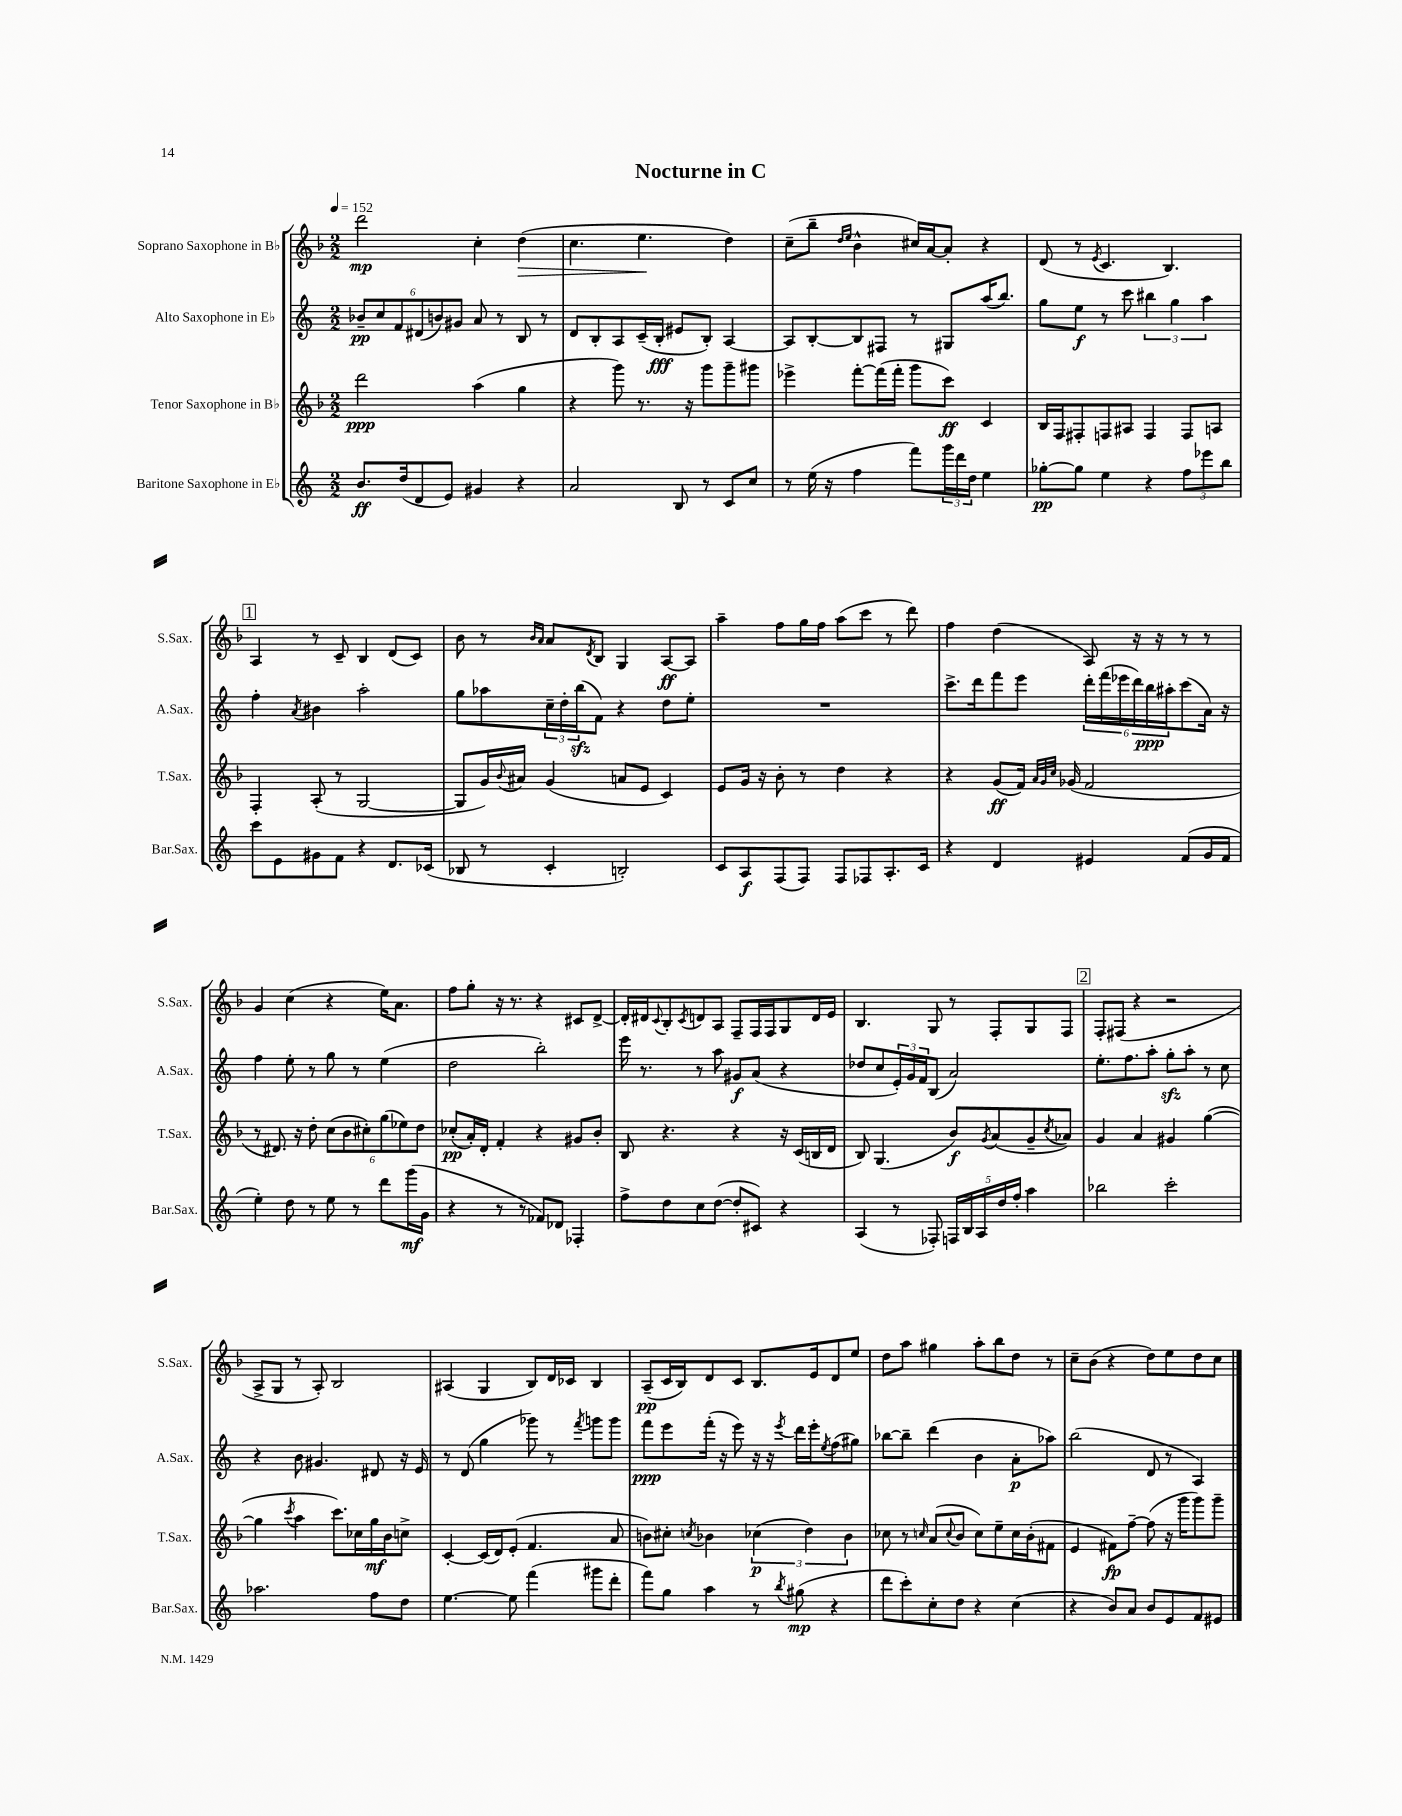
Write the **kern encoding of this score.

**kern	**dynam	**kern	**dynam	**kern	**dynam	**kern	**dynam
*part4	*part4	*part3	*part3	*part2	*part2	*part1	*part1
*staff4	*staff4	*staff3	*staff3	*staff2	*staff2	*staff1	*staff1
*I"Baritone Saxophone in E♭	*	*I"Tenor Saxophone in B♭	*	*I"Alto Saxophone in E♭	*	*I"Soprano Saxophone in B♭	*
*I'Bar.Sax.	*	*I'T.Sax.	*	*I'A.Sax.	*	*I'S.Sax.	*
*clefG2	*	*clefG2	*	*clefG2	*	*clefG2	*
*k[]	*	*k[b-]	*	*k[]	*	*k[b-]	*
*M2/2	*	*M2/2	*	*M2/2	*	*M2/2	*
*MM152	*	*MM152	*	*MM152	*	*MM152	*
=1	=1	=1	=1	=1	=1	=1	=1
8.b/L	ff	2ddd\	ppp	12b-X~/L	pp	2ddd\	mp
.	.	.	.	12cc/	.	.	.
.	.	.	.	12f/	.	.	.
(16dd/k	.	.	.	.	.	.	.
8d/	.	.	.	(12d#X/	.	.	.
.	.	.	.	12bn/)	.	.	.
8e/J)	.	.	.	.	.	.	.
.	.	.	.	12g#X/J	.	.	.
4g#X/	.	(4aa\	.	8a/	.	4cc'\	.
.	.	.	.	8r	.	.	.
!	!	!	!	!	!	!	!LO:HP:b
4r	.	4gg\	.	8B/	.	(4dd\	>
.	.	.	.	8r	.	.	.
=2	=2	=2	=2	=2	=2	=2	=2
2a/	.	4r	.	8d/L	.	4.cc\	.
.	.	.	.	8B'/	.	.	.
.	.	8ggg\)	.	8A/	.	.	.
.	.	8.r	.	(16c~/L	.	4.ee\	.
.	.	.	.	16B'/JJ	fff	.	.
8B/	.	.	.	8e#X/L	.	.	.
.	.	16r	.	.	.	.	.
8r	.	8ggg\L	.	8B'/J)	.	.	.
8c/L	.	8ggg~\	.	[4A/	.	4dd\)	]
8cc/J	.	8ggg#X\J	.	.	.	.	.
=3	=3	=3	=3	=3	=3	=3	=3
8r	.	4eee-X^\	.	8A/L]	.	(8cc~\L	.
(16ee\	.	.	.	[8B'/	.	8bb-~\J	.
16r	.	.	.	.	.	.	.
.	.	.	.	.	.	16qqdd/LL	.
.	.	.	.	.	.	16qqee/JJ	.
4ff\	.	[8fff'\L	.	8B/]	.	4b-^^\	.
.	.	(16fff\L]	.	8F#X/J	.	.	.
.	.	16fff'\JJ	.	.	.	.	.
8fff\L)	.	8ggg\L	.	8r	.	16cc#X/LL)	.
.	.	.	.	.	.	[16a/J	.
24ggg\L	.	8ccc\J)	ff	8G#X/L	.	8a'/J]	.
24ddd\	.	.	.	.	.	.	.
24dd\JJ	.	.	.	.	.	.	.
4ee\	.	4c/	.	(16aa/K	.	4r	.
.	.	.	.	8.bb/J)	.	.	.
=4	=4	=4	=4	=4	=4	=4	=4
[8gg-X'\L	pp	16B-/LL	.	8gg\L	.	(8d/	.
.	.	16F/J	.	.	.	.	.
8gg-\J]	.	8F#X'/	.	8ee\J	f	8r	.
.	.	.	.	.	.	8qe/	.
4ee\	.	8Fn/	.	8r	.	4.c/	.
.	.	8A#X/J	.	8ccc\	.	.	.
4r	.	4F/	.	6bb#X\	.	.	.
.	.	.	.	.	.	4.B-/)	.
.	.	.	.	6gg\	.	.	.
12ff\L	.	8F/L	.	.	.	.	.
12eee-X\	.	.	.	6aa\	.	.	.
.	.	8An/J	.	.	.	.	.
12bb\J	.	.	.	.	.	.	.
!!LO:LB:g=z
!!LO:REH:place=s1:t=1
=5	=5	=5	=5	=5	=5	=5	=5
8ccc\L	.	4F'/	.	4ff'\	.	4A/	.
8e\	.	.	.	.	.	.	.
.	.	.	.	8qa/	.	.	.
8g#X\	.	(8A'/	.	4b#X\	.	8r	.
8f\J	.	8r	.	.	.	8c~/	.
4r	.	[2G/	.	2aa'\	.	4B-/	.
8.d/L	.	.	.	.	.	(8d/L	.
.	.	.	.	.	.	8c/J)	.
(16c-X/Jk	.	.	.	.	.	.	.
=6	=6	=6	=6	=6	=6	=6	=6
8B-X/	.	8G/L]	.	8gg\L	.	8b-\	.
8r	.	16g/L)	.	8aa-X\	.	8r	.
.	.	8qqb-/	.	.	.	.	.
.	.	16a#X/JJ	.	.	.	.	.
.	.	.	.	.	.	16qqb-/LL	.
.	.	.	.	.	.	16qqa/JJ	.
4c'/	.	(4g/	.	24cc~\L	.	8a/L	.
.	.	.	.	24dd'\	.	.	.
.	.	.	.	(24bbzz\J	.	.	.
.	.	.	.	.	.	8qd/	.
.	.	.	.	8f\J)	.	8B-/J	.
2Bn'/)	.	8an/L	.	4r	.	4G/	.
.	.	8e/J	.	.	.	.	.
.	.	4c/)	.	8dd\L	.	[8A/L	ff
.	.	.	.	8ee'\J	.	8A/J]	.
=7	=7	=7	=7	=7	=7	=7	=7
8c/L	.	8e/L	.	1r	.	4aa~\	.
8A/	f	16g/Jk	.	.	.	.	.
.	.	16r	.	.	.	.	.
(8F/	.	8b-'\	.	.	.	8ff\L	.
8F/J)	.	8r	.	.	.	16gg\L	.
.	.	.	.	.	.	16ff\JJ	.
8F/L	.	4dd\	.	.	.	(8aa\L	.
8F-X/	.	.	.	.	.	8ccc\J	.
8.A'/	.	4r	.	.	.	8r	.
.	.	.	.	.	.	8ddd\)	.
16c/Jk	.	.	.	.	.	.	.
=8	=8	=8	=8	=8	=8	=8	=8
4r	.	4r	.	8.ccc^\L	.	4ff\	.
.	.	.	.	16ddd\k	.	.	.
4d/	.	(8g/L	ff	8fff\	.	(4dd\	.
.	.	16f/Jk)	.	8eee\J	.	.	.
.	.	32qqa/LLL	.	.	.	.	.
.	.	32qqg/	.	.	.	.	.
.	.	32qqcc/JJJ	.	.	.	.	.
.	.	(16g-X/	.	.	.	.	.
4e#X/	.	2f/	.	24ddd'\LL	.	8A/)	.
.	.	.	.	(24fff\	.	.	.
.	.	.	.	24eee-X\	.	.	.
.	.	.	.	24ddd\)	.	16r	.
.	.	.	.	24bb\	ppp	.	.
.	.	.	.	.	.	16r	.
.	.	.	.	24aa#X'\J	.	.	.
(8f/L	.	.	.	(8ccc\	.	8r	.
16g/L	.	.	.	16a\Jk)	.	8r	.
16f/JJ	.	.	.	16r	.	.	.
!!LO:LB:g=z
=9	=9	=9	=9	=9	=9	=9	=9
4ee'\)	.	8r	.	4ff\	.	4g/	.
.	.	8.d#X/)	.	.	.	.	.
8dd\	.	.	.	8ee'\	.	(4cc\	.
.	.	16r	.	.	.	.	.
8r	.	8dd'\	.	8r	.	.	.
8ee\	.	(12cc\L	.	8gg\	.	4r	.
.	.	12b-\	.	.	.	.	.
8r	.	.	.	8r	.	.	.
.	.	12cc#X'\)	.	.	.	.	.
8ddd\L	.	(12gg\	.	(4ee\	.	16ee\KL)	.
.	.	.	.	.	.	8.a\J	.
.	.	12ee-X\)	.	.	.	.	.
(16ggg\L	mf	.	.	.	.	.	.
.	.	12dd\J	.	.	.	.	.
16g\JJ	.	.	.	.	.	.	.
=10	=10	=10	=10	=10	=10	=10	=10
4r	.	(8cc-X'/L	pp	2dd\	.	8ff\L	.
.	.	16a'/L)	.	.	.	8gg'\J	.
.	.	16d'/JJ	.	.	.	.	.
8r	.	4f'/	.	.	.	16r	.
.	.	.	.	.	.	8.r	.
8r	.	.	.	.	.	.	.
8f-X/L)	.	4r	.	2bb'\)	.	4r	.
8d-X/J	.	.	.	.	.	.	.
4F-X'/	.	8g#X/L	.	.	.	8c#X/L	.
.	.	8b-'/J	.	.	.	[8d^/J	.
=11	=11	=11	=11	=11	=11	=11	=11
8ff^\L	.	8B-/	.	16eee\	.	16d'/LL]	.
.	.	.	.	8.r	.	16d#X/J	.
.	.	.	.	.	.	8qqc/	.
8dd\	.	4.r	.	.	.	8B-'/	.
.	.	.	.	.	.	8qc/	.
8cc\	.	.	.	8r	.	8dn/	.
([8dd\J	.	.	.	8aa\	.	8A/J	.
8dd'/L]	.	4r	.	8g#X/L	f	8F~/L	.
8c#X/J)	.	.	.	(8a/J	.	16F/L	.
.	.	.	.	.	.	16F/J	.
4r	.	16r	.	4r	.	8G/	.
.	.	(16c/LL	.	.	.	.	.
.	.	16Bn/	.	.	.	16d/L	.
.	.	16d/JJ	.	.	.	16e/JJ	.
=12	=12	=12	=12	=12	=12	=12	=12
(4A/	.	8B-/)	.	8dd-X/L	.	4.B-/	.
.	.	(4.G/	.	8cc/	.	.	.
8r	.	.	.	24e'/L)	.	.	.
.	.	.	.	24g/	.	.	.
.	.	.	.	24f/J	.	.	.
8F-X'/)	.	.	.	(8B/J	.	8G/	.
20Fn/LL	.	8b-/L)	f	2a/)	.	8r	.
20B/	.	.	.	.	.	.	.
20A/	.	.	.	.	.	.	.
.	.	8qg/	.	.	.	.	.
.	.	(8a/	.	.	.	8F'/L	.
20dd/	.	.	.	.	.	.	.
20ff'/JJ	.	.	.	.	.	.	.
4aa\	.	8g~/	.	.	.	8G/	.
.	.	8qcc/	.	.	.	.	.
.	.	8a-X/J)	.	.	.	8F/J	.
!!LO:REH:place=s1:t=2
=13	=13	=13	=13	=13	=13	=13	=13
2bb-X\	.	4g/	.	8.ee'\L	.	8F'/L	.
.	.	.	.	.	.	(8F#X/J	.
.	.	.	.	8.ff\	.	.	.
.	.	4a/	.	.	.	4r	.
.	.	.	.	8aa'\J	.	.	.
2ccc'\	.	4g#X/	.	8ggzz'\L	.	2r	.
.	.	.	.	8aa'\J	.	.	.
.	.	([4gg\	.	8r	.	.	.
.	.	.	.	8cc\	.	.	.
!!LO:LB:g=z
=14	=14	=14	=14	=14	=14	=14	=14
2.aa-X\	.	4gg\]	.	4r	.	8A^/L	.
.	.	.	.	.	.	8G/J	.
.	.	8qccc/	.	.	.	.	.
.	.	4aa\	.	8b\	.	8r	.
.	.	.	.	4.g#X/	.	8A'/)	.
.	.	8.ccc\L)	.	.	.	2B-/	.
.	.	16cc-X\L	.	.	.	.	.
8ff\L	.	16gg\	mf	8d#X/	.	.	.
.	.	16b-\J	.	.	.	.	.
8dd\J	.	8ccn^\J	.	16r	.	.	.
.	.	.	.	16e/	.	.	.
=15	=15	=15	=15	=15	=15	=15	=15
[4.ee\	.	[4c'/	.	8r	.	(4A#X/	.
.	.	.	.	(8d/	.	.	.
.	.	(16c/LL]	.	4gg\	.	4G/	.
.	.	16d/J)	.	.	.	.	.
8ee\]	.	(8e'/J	.	.	.	.	.
(4fff\	.	4.f/	.	8ggg-X\)	.	8B-/L)	.
.	.	.	.	8r	.	16d/L	.
.	.	.	.	.	.	16c-X/JJ	.
.	.	.	.	8qfff/	.	.	.
8ggg#X\L	.	.	.	8gggn\L	.	4B-/	.
8ddd'\J	.	8a/	.	8ggg\J	.	.	.
=16	=16	=16	=16	=16	=16	=16	=16
8fff\L)	.	8bn\L)	.	8fff\L	ppp	(8A~/L	pp
8gg\J	.	8cc#X'\J	.	8eee\	.	16c/L	.
.	.	.	.	.	.	16B-/J)	.
.	.	8qccn/	.	.	.	.	.
4aa\	.	4b-X\	.	(16fff'\Jk	.	8d/	.
.	.	.	.	16r	.	.	.
.	.	.	.	8eee\)	.	8c/J	.
8r	.	(6cc-X\	p	16r	.	8.B-/L	.
.	.	.	.	16r	.	.	.
8qbb/	.	.	.	8qeee/	.	.	.
(8gg#X\	mp	.	.	16ddd\LL	.	.	.
.	.	6dd\)	.	.	.	.	.
.	.	.	.	16eee'\J	.	16e/k	.
.	.	.	.	8qee/	.	.	.
4r	.	.	.	(8ff\	.	8d/	.
.	.	6b-\	.	.	.	.	.
.	.	.	.	8gg#X\J)	.	8ee/J	.
=17	=17	=17	=17	=17	=17	=17	=17
8ddd\L	.	8cc-X\	.	[8bb-X\L	.	8dd\L	.
8ccc'\)	.	8r	.	8bb-~\J]	.	8aa\J	.
.	.	16qqccn/	.	.	.	.	.
8cc'\	.	(8a/L	.	(4ddd\	.	4gg#X\	.
.	.	8qqcc/	.	.	.	.	.
8dd\J	.	8b-/J	.	.	.	.	.
4r	.	8cc\L)	.	4b\	.	8aa'\L	.
.	.	8ee~\	.	.	.	8bb-\	.
(4cc\	.	16cc\L	.	8a'\L	p	8dd\J	.
.	.	(16b-'\J	.	.	.	.	.
.	.	8f#X\J	.	8aa-X\J)	.	8r	.
=18	=18	=18	=18	=18	=18	=18	=18
4r	.	4e/	.	(2bb\	.	8cc~\L	.
.	.	.	.	.	.	(8b-\J	.
8b/L)	.	8f#X\L)	fp	.	.	4r	.
8a/J	.	[8ff~\J	.	.	.	.	.
8b/L	.	(8ff\]	.	8d/	.	8dd\L)	.
8e/	.	16r	.	8r	.	8ee\	.
.	.	16ggg\KL	.	.	.	.	.
8f/	.	8ggg\)	.	4A/)	.	8dd\	.
8e#X/J	.	8ggg~\J	.	.	.	8cc\J	.
==	==	==	==	==	==	==	==
*-	*-	*-	*-	*-	*-	*-	*-
